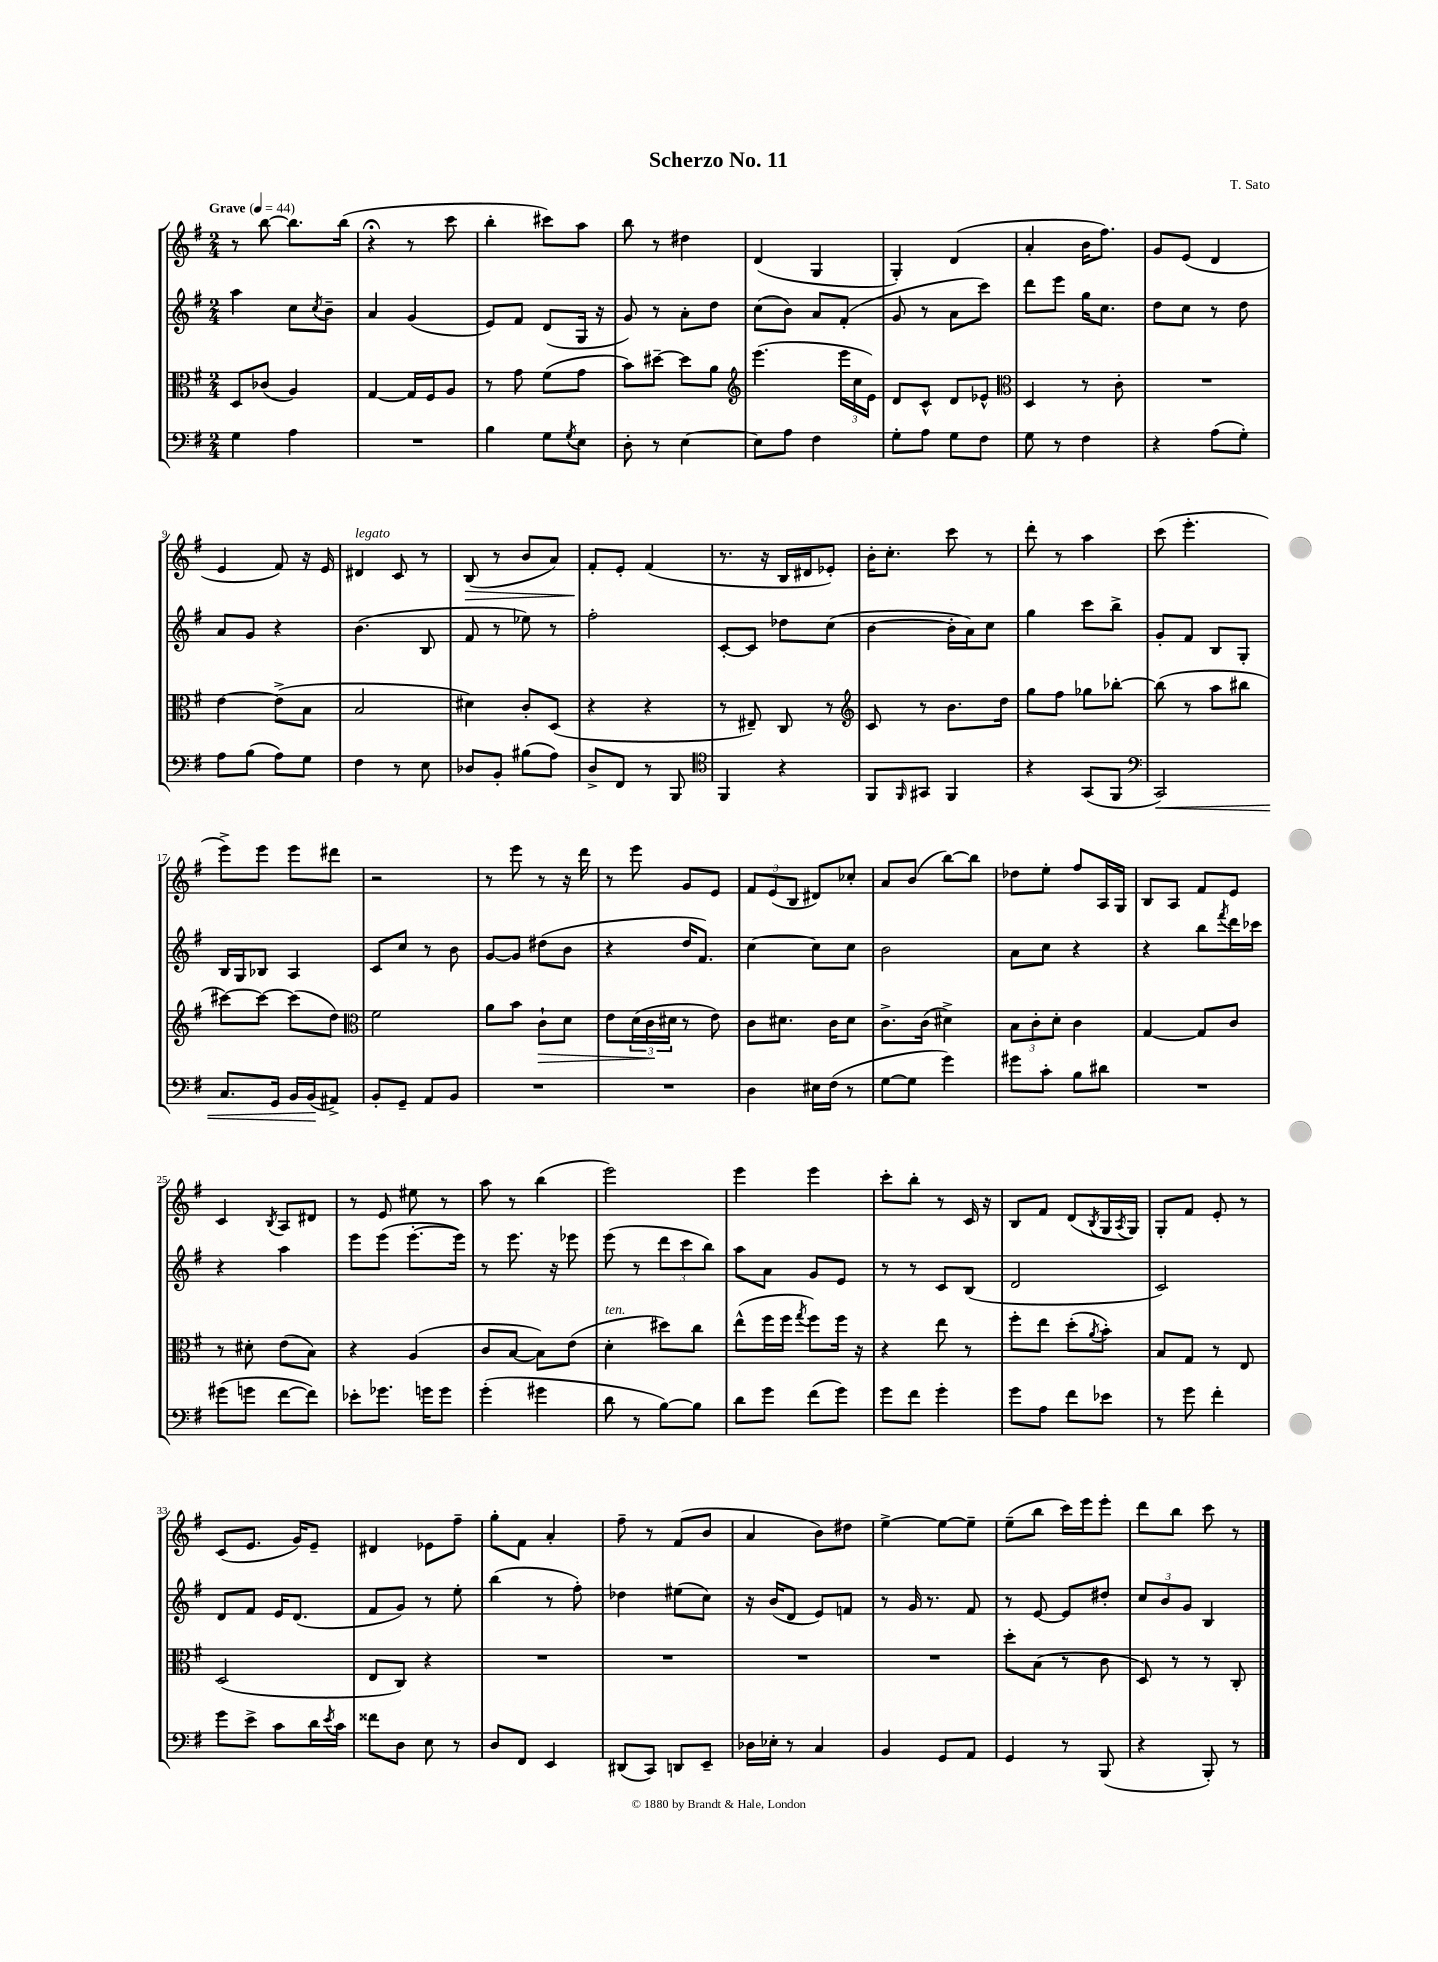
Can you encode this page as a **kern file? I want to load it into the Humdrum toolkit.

**kern	**kern	**kern	**kern
*staff4	*staff3	*staff2	*staff1
*clefF4	*clefC3	*clefG2	*clefG2
*k[f#]	*k[f#]	*k[f#]	*k[f#]
*M2/4	*M2/4	*M2/4	*M2/4
*MM44	*MM44	*MM44	*MM44
4G\	8D/L	4aa\	8r
.	(8c-/J	.	[8bb\
4A\	4A/)	8cc\L	8.bb\]L
.	.	8qcc/	.
.	.	8b~\J	.
.	.	.	(16bb\Jk
=	=	=	=
2r	[4G/	4a/	4r;
.	16G/]LL	(4g/	8r
.	16F#/J	.	.
.	8A/J	.	8ccc\
=	=	=	=
4B\	8r	8e/L)	4bb'\
.	8g\	8f#/J	.
8G\L	(8f#\L	(8d/L	8ccc#\L)
8qG/	.	.	.
8E\J	8g\J	16G/Jk	8aa\J
.	.	16r	.
=	=	=	=
8D'\	8b\L)	8g/)	8bb\
8r	[8dd#~\J	8r	8r
[4E\	8dd#\]L	8a'\L	4dd#\
.	8a\J	8dd\J	.
=	=	=	=
*	*clefG2	*	*
8E\]L	(4.eee\	(8cc\L	(4d/
8A\J	.	8b\J)	.
4F#\	.	8a/L	4G/
.	24eee\LL	(8f#'/J	.
.	24cc\	.	.
.	24e\JJ)	.	.
=	=	=	=
8G'\L	8d/L	8g/	4G'/)
8A\J	8c^^/J	8r	.
8G\L	8d/L	8a\L	(4d/
8F#\J	8e-^^/J	8ccc\J)	.
=	=	=	=
*	*clefC3	*	*
8G\	4D/	8ddd\L	4a'/
8r	.	8eee\J	.
4F#\	8r	16gg\LK	16b\LK
.	.	8.cc\J	8.ff#\J)
.	8c'\	.	.
=	=	=	=
4r	2r	8dd\L	8g/L
.	.	8cc\J	(8e/J
(8A\L	.	8r	4d/
8G'\J)	.	8dd\	.
=	=	=	=
8A\L	[4e\	8a/L	4e/
(8B\J	.	8g/J	.
8A\L)	(8e^\]L	4r	8f#/)
8G\J	8B\J	.	16r
.	.	.	16e/
=	=	=	=
4F#\	2B/	(4.b\	4d#/
8r	.	.	8c/
8E\	.	8B/	8r
=	=	=	=
8D-/L	4d#\)	8f#/	(8B/
8BB'/J	.	8r	8r
(8B#\L	8c'/L	8ee-\)	8b/L
8A\J)	(8D/J	8r	8a/J)
=	=	=	=
8D^/L	4r	2ff#'\	8f#'/L
8FF#/J	.	.	8e'/J
8r	4r	.	(4f#/
8BBB/	.	.	.
=	=	=	=
*clefC4	*	*	*
4FF#/	8r	[8c'/L	8.r
.	8E#~/)	8c/]J	.
.	.	.	16r
4r	8C/	8dd-\L	16B/LL
.	.	.	16d#/J
.	8r	(8cc\J	8e-'/J)
=	=	=	=
*	*clefG2	*	*
8FF#/L	8c/	[4b\	16b'\LK
.	.	.	8.cc'\J
16qqFF#/	.	.	.
8GG#/J	8r	.	.
4FF#/	8.b\L	16b'\]LL	8ccc\
.	.	16a\J)	.
.	.	8cc\J	8r
.	16dd\Jk	.	.
=	=	=	=
4r	8gg\L	4gg\	8ddd'\
.	8ff#\J	.	8r
(8GG/L	8gg-\L	8ccc\L	4aa\
8FF#/J	[8bb-'\J	8bb^\J	.
=	=	=	=
*clefF4	*	*	*
2CC/)	(8bb-\]	8g'/L	(8ccc\
.	8r	8f#/J	4.eee'\
.	8aa\L	8B/L	.
.	8bb#\J	8G'/J	.
=	=	=	=
8.C/L	[8ccc#\L)	16B/LL	8eee^\L)
.	.	16G/J	.
.	8ccc#\_J	8B-/J	8eee\J
16GG/Jk	.	.	.
16BB/LL	(8ccc#\]L	4A/	8eee\L
(16BB/J	.	.	.
8AA#^/J)	8dd\J)	.	8ddd#\J
=	=	=	=
*	*clefC3	*	*
8BB'/L	2f#\	8c/L	2r
8GG~/J	.	8cc/J	.
8AA/L	.	8r	.
8BB/J	.	8b\	.
=	=	=	=
2r	8a\L	[8g/L	8r
.	8b\J	8g/]J	8eee\
.	8c`\L	(8dd#\L	8r
.	8d\J	8b\J	16r
.	.	.	16ddd\
=	=	=	=
2r	8e\L	4r	8r
.	(24d\L	.	8eee\
.	24c\	.	.
.	24d#\JJ	.	.
.	8r	16dd/LK	8g/L
.	.	8.f#/J)	.
.	8e\)	.	8e/J
=	=	=	=
4D\	8c\L	[4cc\	12f#/L
.	.	.	(12e/
.	8.d#\J	.	.
.	.	.	12B/J
16E#\LL	.	8cc\]L	8d#/L)
(16F#\JJ	16c\LK	.	.
8r	8d#\J	8cc\J	8cc-'/J
=	=	=	=
[8G\L	8.c^\L	2b\	8a/L
8G\]J	.	.	(8b/J
.	(16c\Jk	.	.
4g\)	4d#^\)	.	[8bb\L)
.	.	.	8bb\]J
=	=	=	=
8g#\L	12B\L	8a\L	8dd-\L
.	12c'\	.	.
8c'\J	.	8cc\J	8ee'\J
.	12d'\J	.	.
8B\L	4c\	4r	8ff#/L
8d#\J	.	.	16A/L
.	.	.	16G/JJ
=	=	=	=
2r	[4G/	4r	8B/L
.	.	.	8A/J
.	8G/]L	8bb\L	8f#/L
.	.	8qfff#/	.
.	8c/J	16ddd\L	8e/J
.	.	16ccc-\JJ	.
=	=	=	=
(8g#\L	8r	4r	4c/
8g\J	8d#'\	.	.
.	.	.	8qB/
[8f#\L	(8e\L	4aa\	8A/L
8f#\]J)	8B\J)	.	8d#/J
=	=	=	=
8e-'\L	4r	8eee\L	8r
8.g-\J	.	(8eee\J	8e/
.	(4A/	[8.eee'\L	8ee#\
16g\LK	.	.	.
8g\J	.	.	8r
.	.	16eee\]Jk)	.
=	=	=	=
(4g'\	8c/L	8r	8aa\
.	[8B/J	8.eee\	8r
4g#\	8B\]L)	.	(4bb\
.	.	16r	.
.	(8e\J	8eee-\	.
=	=	=	=
8d\	4d'\	(8eee\	2eee\)
8r	.	8r	.
[8B\L)	8dd#\L)	12ddd\L	.
.	.	12ccc\	.
8B\]J	8cc\J	.	.
.	.	12bb\J)	.
=	=	=	=
8d\L	(8ee^^\L	8aa\L	4eee\
8g\J	16ff#\L	8a\J	.
.	16ff#\JJ	.	.
.	8qgg/	.	.
(8f#\L	8ff#\L)	8g/L	4eee\
8g\J)	16ff#\Jk	8e/J	.
.	16r	.	.
=	=	=	=
8g\L	4r	8r	8ccc'\L
8f#\J	.	8r	8bb'\J
4g'\	8ee\	8c/L	8r
.	8r	(8B/J	16c/
.	.	.	16r
=	=	=	=
8g\L	8ff#'\L	2d/	8B/L
8A\J	8ee\J	.	8f#/J
8f#\L	(8dd'\L	.	(8d/L
.	8qa/	.	8qB/
8e-\J	8b'\J)	.	16G/L
.	.	.	8qA/
.	.	.	16G/JJ)
=	=	=	=
8r	8B/L	2c/)	8G'/L
8g\	8G/J	.	8f#/J
4f#'\	8r	.	8e'/
.	8E/	.	8r
=	=	=	=
8g\L	(2D/	8d/L	(8c/L
8e^\J	.	8f#/J	8.e/J
8c\L	.	16e/LK	.
.	.	(8.d/J	16g/LK)
16d\L	.	.	8e~/J
8qe/	.	.	.
16c\JJ	.	.	.
=	=	=	=
8f##\L	8E/L	8f#/L	4d#/
8D\J	8C/J)	8g/J)	.
8E\	4r	8r	8e-\L
8r	.	8ee'\	8ff#~\J
=	=	=	=
8D/L	2r	(4bb\	8gg'\L
8FF#/J	.	.	8f#\J
4EE/	.	8r	4a'/
.	.	8ff#'\)	.
=	=	=	=
(8DD#/L	2r	4dd-\	8ff#~\
8CC/J)	.	.	8r
8DD/L	.	(8ee#\L	(8f#/L
8EE~/J	.	8cc\J)	8b/J
=	=	=	=
16D-\LL	2r	16r	4a/
16E-'\JJ	.	(16b/LK	.
8r	.	8d/J	.
4C/	.	8e/L)	8b\L)
.	.	8f/J	8dd#\J
=	=	=	=
4BB/	2r	8r	[4ee^\
.	.	16g/	.
.	.	8.r	.
8GG/L	.	.	8ee\_L
8AA/J	.	8f#/	8ee~\]J
=	=	=	=
4GG/	8dd'\L	8r	(8ee~\L
.	(8B\J	[8e/	8bb\J
8r	8r	8e/]L	16ccc\LL)
.	.	.	16eee\J
(8BBB/	8c\	8dd#'/J	8eee'\J
=	=	=	=
4r	8D/)	12cc/L	8ddd\L
.	.	12b/	.
.	8r	.	8bb\J
.	.	12g/J	.
8BBB'/)	8r	4B/	8ccc\
8r	8C'/	.	8r
==	==	==	==
*-	*-	*-	*-
